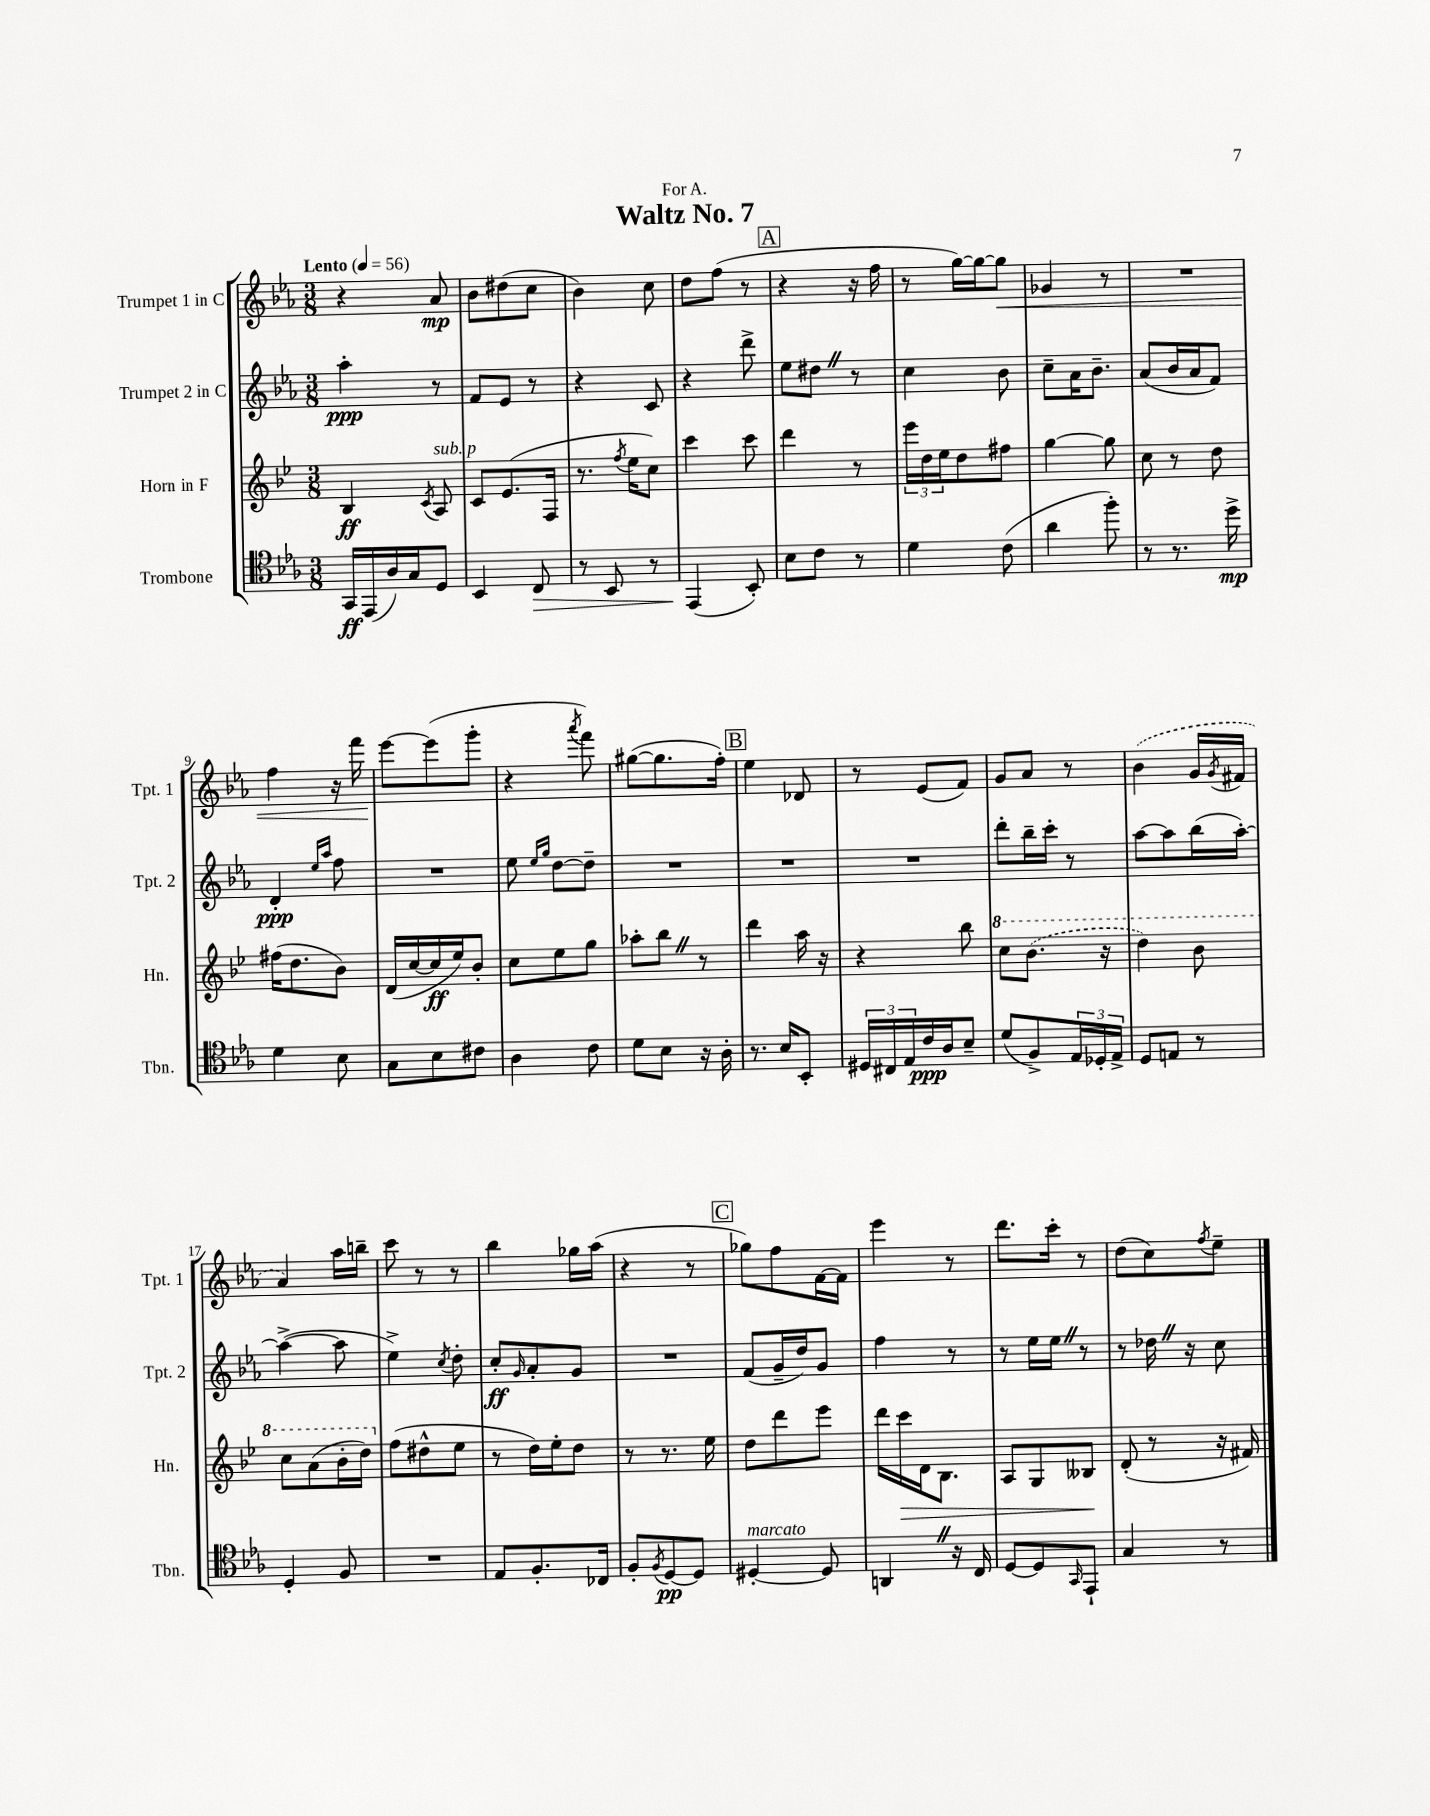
\header { title = "Waltz No. 7" dedication = "For A." }
<<
\new StaffGroup <<
\new Staff = "s0" \with { instrumentName = "Trumpet 1 in C" shortInstrumentName = "Tpt. 1" } {
    \clef treble \key ees \major \numericTimeSignature \time 3/8 \tempo "Lento" 4 = 56
    r4 aes'8\mp |
    bes'8 dis''8( c''8 |
    bes'4) c''8 |
    d''8 f''8( r8 |
    \mark \markup { \box "A" } r4 r16 f''16 |
    r8 g''16~) g''16~ g''8\< |
    ges'4 r8 |
    R4. |
    f''4 r16 f'''16 |
    ees'''8~\! ees'''8( g'''8-. |
    r4 \acciaccatura { aes'''8 } f'''8) |
    gis''8~( gis''8. f''16-.) |
    \mark \markup { \box "B" } ees''4 des'8 |
    r8 ees'8( f'8) |
    g'8 aes'8 r8 |
    \once \slurDashed bes'4( g'16 \acciaccatura { g'8 } fis'16 |
    aes'4) aes''16 b''16-- |
    c'''8 r8 r8 |
    bes''4 ges''16 aes''16( |
    r4 r8 |
    \mark \markup { \box "C" } ges''8) f''8 f'16~ f'16 |
    ees'''4 r8 |
    d'''8. c'''16-. r8 |
    d''8( c''8) \acciaccatura { f''8 } ees''8-- \bar "|." |
}
\new Staff = "s1" \with { instrumentName = "Trumpet 2 in C" shortInstrumentName = "Tpt. 2" } {
    \clef treble \key ees \major \numericTimeSignature \time 3/8
    aes''4-.\ppp r8 |
    f'8 ees'8 r8 |
    r4 c'8 |
    r4 d'''8-> |
    \mark \markup { \box "A" } ees''8 dis''8 \once \override BreathingSign.text = \markup { \musicglyph "scripts.caesura.straight" } \breathe r8 |
    c''4 bes'8 |
    c''8-- aes'16 bes'8.-- |
    aes'8( bes'16 aes'16 f'8) |
    d'4-.\ppp \grace { ees''16 aes''16 } f''8 |
    R4. |
    ees''8 \grace { ees''16 g''16 } d''8~ d''8-- |
    R4. |
    \mark \markup { \box "B" } R4. |
    R4. |
    d'''8-. bes''16-- c'''16-. r8 |
    aes''8~ aes''8 bes''16( aes''16~-.) |
    aes''4~->( aes''8 |
    ees''4->) \acciaccatura { c''8 } d''8-. |
    c''8-.\ff \grace { g'16 } aes'8-. g'8 |
    R4. |
    \mark \markup { \box "C" } f'8( g'16-- d''16) g'8 |
    f''4 r8 |
    r8 ees''16 ees''16 \once \override BreathingSign.text = \markup { \musicglyph "scripts.caesura.straight" } \breathe r8 |
    r8 des''16 \once \override BreathingSign.text = \markup { \musicglyph "scripts.caesura.straight" } \breathe r16 c''8 \bar "|." |
}
\new Staff = "s2" \with { instrumentName = "Horn in F" shortInstrumentName = "Hn." } {
    \clef treble \key bes \major \numericTimeSignature \time 3/8
    bes4\ff \acciaccatura { c'8 } a8^\markup { \italic "sub. p" } |
    c'8 ees'8.( f16 |
    r8. \acciaccatura { f''8 } ees''16 c''8) |
    c'''4 c'''8 |
    \mark \markup { \box "A" } d'''4 r8 |
    \tuplet 3/2 { ees'''16 d''16 ees''16 } d''8 fis''8 |
    g''4~ g''8 |
    c''8 r8 d''8 |
    fis''16( d''8. bes'8) |
    d'16( c''16~ c''16\ff ees''16) bes'8-. |
    c''8 ees''8 g''8 |
    aes''8-. bes''8 \once \override BreathingSign.text = \markup { \musicglyph "scripts.caesura.straight" } \breathe r8 |
    \mark \markup { \box "B" } d'''4 a''16 r16 |
    r4 bes''8 |
    \ottava #1 c'''8 \once \slurDashed bes''8.( r16 |
    d'''4) bes''8 |
    c'''8 a''8( bes''16-. d'''16) \ottava #0 |
    f''8( dis''8-^ ees''8 |
    r8 d''16) ees''16-. d''8 |
    r8 r8. ees''16 |
    \mark \markup { \box "C" } d''8 d'''8 ees'''8 |
    d'''16 c'''16\> d'16 bes8. |
    a8 g8 beses8\! |
    d'8-.( r8 r16 fis'16) \bar "|." |
}
\new Staff = "s3" \with { instrumentName = "Trombone" shortInstrumentName = "Tbn." } {
    \clef tenor \key ees \major \numericTimeSignature \time 3/8
    g,16\ff ees,16( aes16) g16 d8 |
    bes,4 c8\> |
    r8 bes,8 r8 |
    ees,4\!( bes,8-.) |
    \mark \markup { \box "A" } bes8 c'8 r8 |
    d'4 c'8( |
    aes'4 f''8-.) |
    r8 r8. d''16->\mp |
    d'4 bes8 |
    g8 bes8 cis'8 |
    aes4 c'8 |
    d'8 bes8 r16 aes16-. |
    \mark \markup { \box "B" } r8. bes16 bes,8-. |
    \tuplet 3/2 { dis16 cis16 ees16 } c'16\ppp aes16 bes8-- |
    d'8( f8->) \tuplet 3/2 { ees16 des16-. ees16-> } |
    d8 e8 r8 |
    d4-. f8 |
    R4. |
    ees8 f8.-. ces16 |
    f8-. \acciaccatura { f8 } d8~\pp d8 |
    \mark \markup { \box "C" } dis4~-.^\markup { \italic "marcato" } dis8 |
    a,4 \once \override BreathingSign.text = \markup { \musicglyph "scripts.caesura.straight" } \breathe r16 c16 |
    d8~ d8 \grace { g,16 } ees,8-! |
    g4 r8 \bar "|." |
}
>>
>>
